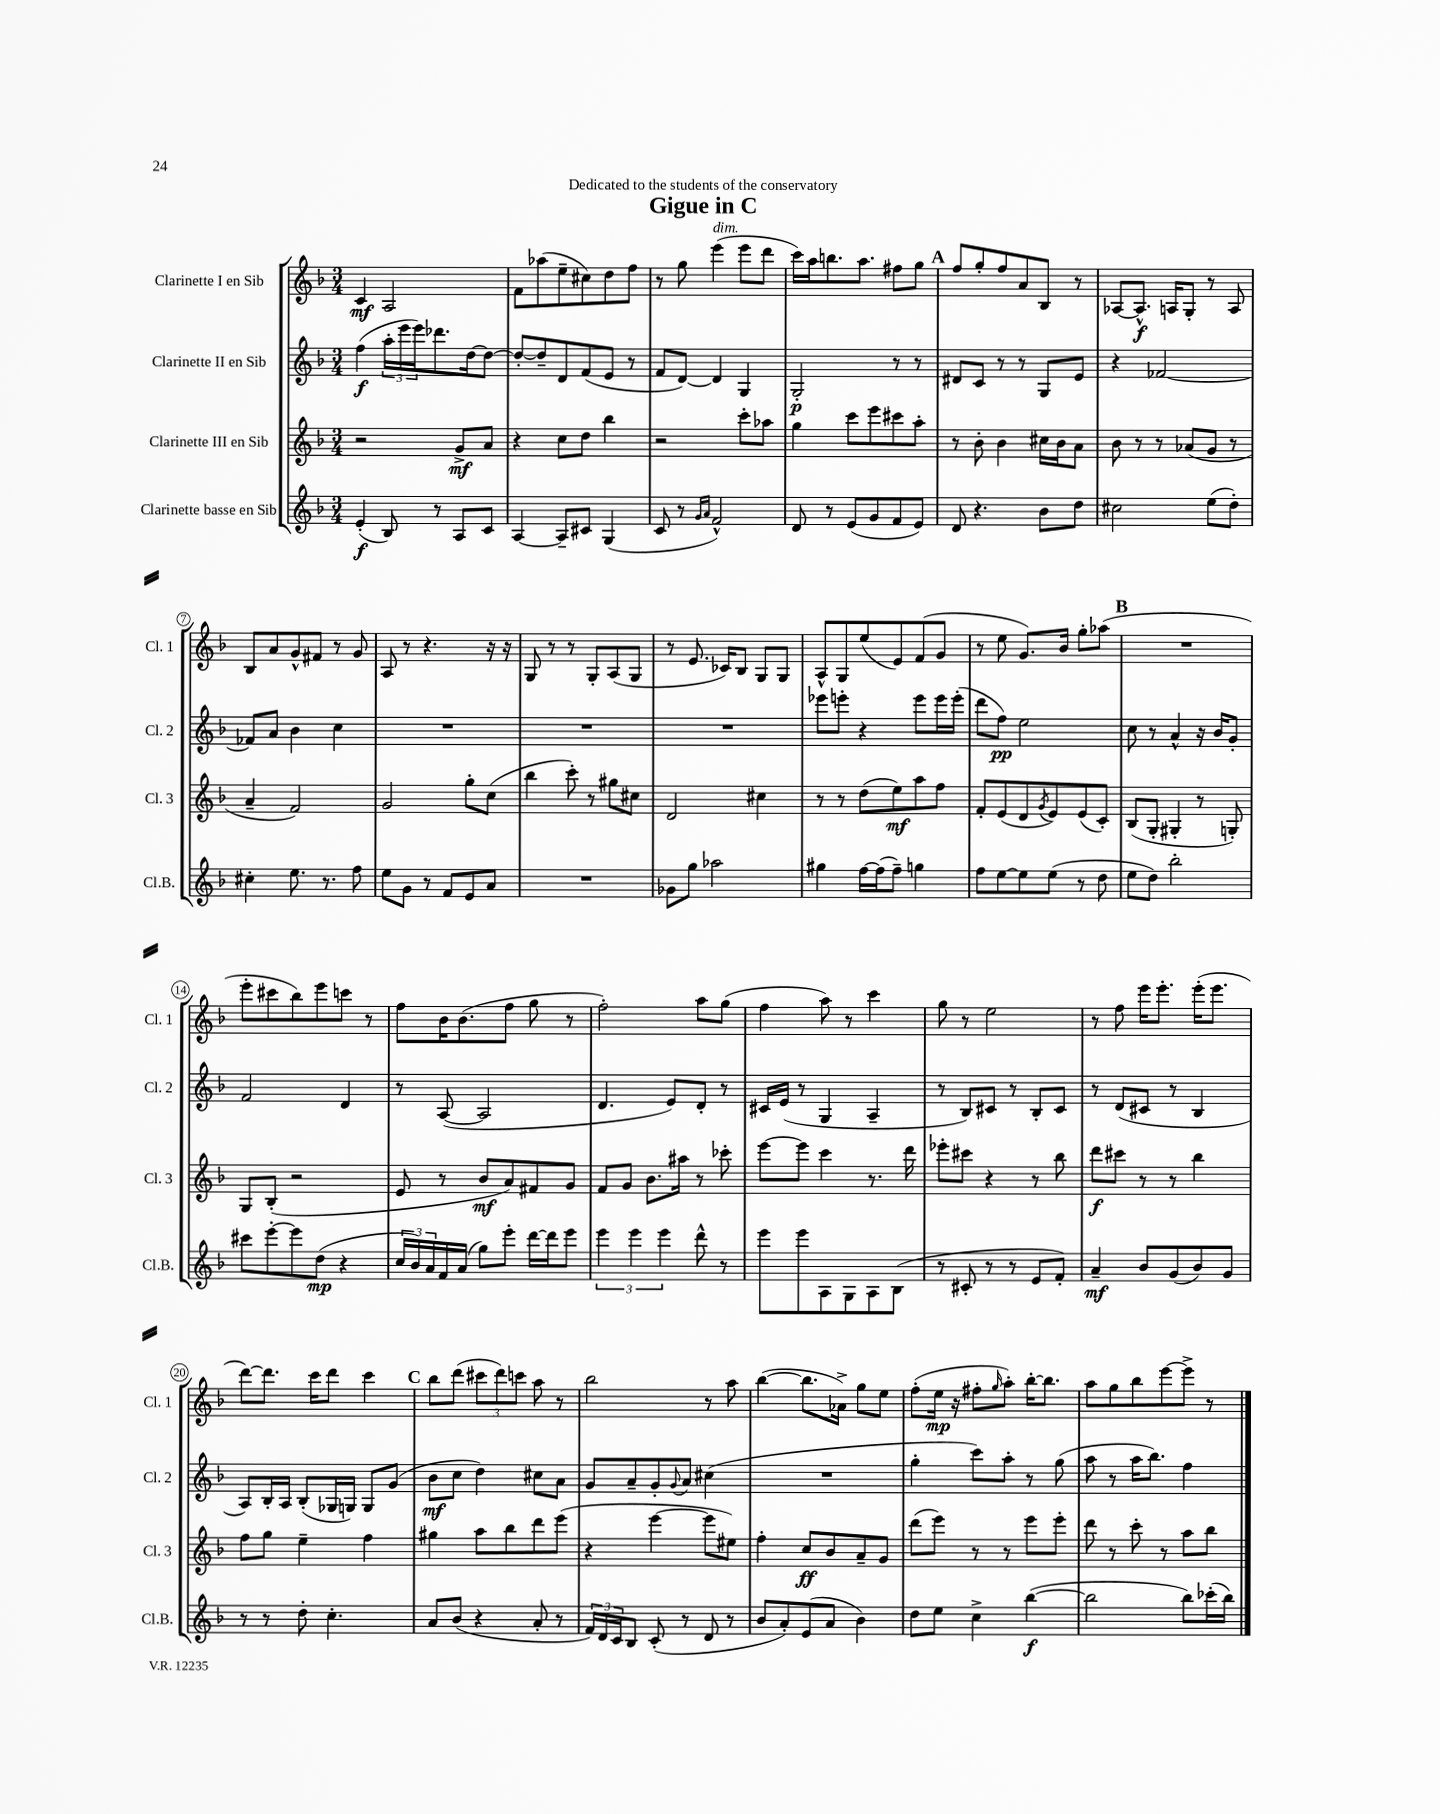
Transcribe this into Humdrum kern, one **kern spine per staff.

**kern	**dynam	**kern	**dynam	**kern	**dynam	**kern	**dynam
*part4	*part4	*part3	*part3	*part2	*part2	*part1	*part1
*staff4	*staff4	*staff3	*staff3	*staff2	*staff2	*staff1	*staff1
*I"Clarinette basse en Sib	*	*I"Clarinette III en Sib	*	*I"Clarinette II en Sib	*	*I"Clarinette I en Sib	*
*I'Cl.B.	*	*I'Cl. 3	*	*I'Cl. 2	*	*I'Cl. 1	*
*clefG2	*	*clefG2	*	*clefG2	*	*clefG2	*
*k[b-]	*	*k[b-]	*	*k[b-]	*	*k[b-]	*
*M3/4	*	*M3/4	*	*M3/4	*	*M3/4	*
=1	=1	=1	=1	=1	=1	=1	=1
(4e'/	f	2r	.	(4ff\	f	4c/	mf
8B-/)	.	.	.	24aa'\LL	.	2A/	.
.	.	.	.	24eee\	.	.	.
.	.	.	.	24eee\J)	.	.	.
8r	.	.	.	8.ddd-X\	.	.	.
8A/L	.	8g^/L	mf	.	.	.	.
.	.	.	.	[16dd\k	.	.	.
8c/J	.	8a/J	.	8dd\J_	.	.	.
=2	=2	=2	=2	=2	=2	=2	=2
[4A/	.	4r	.	8dd'/L_	.	8f\L	.
.	.	.	.	8dd~/]	.	(8aa-X\	.
8A~/L]	.	8cc\L	.	8d/	.	8ee~\	.
8c#X/J	.	8dd\J	.	(8f/	.	8cc#X\)	.
(4G/	.	4bb-\	.	8e/J	.	8dd\	.
.	.	.	.	8r	.	8ff\J	.
=3	=3	=3	=3	=3	=3	=3	=3
8c/	.	2r	.	8f/L	.	8r	.
8r	.	.	.	[8d/J)	.	8gg\	.
16qqg/LL	.	.	.	.	.	.	.
16qqa/JJ	.	.	.	.	.	.	.
!	!	!	!	!	!	!LO:TX:a:i:t=dim.	!
2f^^/)	.	.	.	4d/]	.	(4eee\	.
.	.	8ccc'\L	.	4G/	.	8eee\L	.
.	.	8aa-X\J	.	.	.	8ddd\J	.
=4	=4	=4	=4	=4	=4	=4	=4
8d/	.	4gg\	.	2G'/	p	16ccc\LL)	.
.	.	.	.	.	.	16aa\J	.
8r	.	.	.	.	.	8.bbn\	.
(8e/L	.	8ccc\L	.	.	.	.	.
.	.	.	.	.	.	8.aa\J	.
8g/	.	8eee\	.	.	.	.	.
8f/	.	8ccc#X\	.	8r	.	8ff#X\L	.
8e/J)	.	8aa'\J	.	8r	.	8gg\J	.
!!LO:REH:place=s1:t=A
=5	=5	=5	=5	=5	=5	=5	=5
8d/	.	8r	.	8d#X/L	.	8ff/L	.
4.r	.	8b-'\	.	8c/J	.	8gg'/	.
.	.	4b-\	.	8r	.	8ff/	.
.	.	.	.	8r	.	8a/	.
8b-\L	.	16cc#X\LL	.	8G/L	.	8B-/J	.
.	.	16b-\J	.	.	.	.	.
8dd\J	.	8a\J	.	8e/J	.	8r	.
=6	=6	=6	=6	=6	=6	=6	=6
2cc#X\	.	8b-\	.	4r	.	[8A-X/L	.
.	.	8r	.	.	.	8.A-^^/J]	f
.	.	8r	.	[2f-X/	.	.	.
.	.	.	.	.	.	16An/KL	.
.	.	(8a-X/L	.	.	.	8G'/J	.
(8ee\L	.	8g/J	.	.	.	8r	.
8dd'\J)	.	8r	.	.	.	8A/	.
!!LO:LB:g=z
=7	=7	=7	=7	=7	=7	=7	=7
4cc#X'\	.	4a~/	.	8f-X/L]	.	8B-/L	.
.	.	.	.	8a/J	.	8a/	.
8.ee\	.	2f/)	.	4b-\	.	8g^^/	.
.	.	.	.	.	.	8f#X/J	.
8.r	.	.	.	.	.	.	.
.	.	.	.	4cc\	.	8r	.
8ff\	.	.	.	.	.	8g/	.
=8	=8	=8	=8	=8	=8	=8	=8
8ee\L	.	2g/	.	2.r	.	8A/	.
8g\J	.	.	.	.	.	8r	.
8r	.	.	.	.	.	4.r	.
8f/L	.	.	.	.	.	.	.
8e/	.	8gg'\L	.	.	.	.	.
8a/J	.	(8cc\J	.	.	.	16r	.
.	.	.	.	.	.	16r	.
=9	=9	=9	=9	=9	=9	=9	=9
2.r	.	4bb-\	.	2.r	.	8G/	.
.	.	.	.	.	.	8r	.
.	.	8ccc'\)	.	.	.	8r	.
.	.	8r	.	.	.	8G'/L	.
.	.	8gg#X\L	.	.	.	(8A/	.
.	.	8cc#X\J	.	.	.	8G/J	.
=10	=10	=10	=10	=10	=10	=10	=10
8g-X\L	.	2d/	.	2.r	.	8r	.
8gg\J	.	.	.	.	.	8.e/	.
2aa-X\	.	.	.	.	.	.	.
.	.	.	.	.	.	16c-X/KL)	.
.	.	.	.	.	.	8B-/J	.
.	.	4cc#X\	.	.	.	8G/L	.
.	.	.	.	.	.	8G/J	.
=11	=11	=11	=11	=11	=11	=11	=11
4gg#X\	.	8r	.	8eee-X\L	.	8A^^/L	.
.	.	8r	.	8eeen'\J	.	8G/	.
[16ff\LL	.	(8dd\L	.	4r	.	(8ee/	.
(16ff\J]	.	.	.	.	.	.	.
8ff~\J)	.	8ee\)	mf	.	.	8e/)	.
4ggn\	.	8aa\	.	8eee\L	.	(8f/	.
.	.	8ff\J	.	16eee\L	.	8g/J	.
.	.	.	.	(16eee'\JJ	.	.	.
=12	=12	=12	=12	=12	=12	=12	=12
8ff\L	.	8f'/L	.	8ddd\L	.	8r	.
[8ee\	.	(8e/	.	8ff\J)	pp	8ee\	.
8ee\]	.	8d/	.	2ee\	.	8.g/L)	.
.	.	8qg/	.	.	.	.	.
(8ee\J	.	8e/)	.	.	.	.	.
.	.	.	.	.	.	16b-/Jk	.
8r	.	(8e/	.	.	.	8gg'\L	.
8dd\	.	8c'/J)	.	.	.	(8aa-X\J	.
!!LO:REH:place=s1:t=B
=13	=13	=13	=13	=13	=13	=13	=13
8ee\L	.	(8B-/L	.	8cc\	.	2.r	.
8dd\J)	.	8G'/J	.	8r	.	.	.
2bb-'\	.	4G#X'/	.	4a^^/	.	.	.
.	.	8r	.	16r	.	.	.
.	.	.	.	16b-/KL	.	.	.
.	.	8Gn'/)	.	8g'/J	.	.	.
!!LO:LB:g=z
=14	=14	=14	=14	=14	=14	=14	=14
8ccc#X\L	.	8G/L	.	2f/	.	8eee'\L	.
[8eee'\	.	(8B-'/J	.	.	.	8ccc#X\	.
8eee\]	.	2r	.	.	.	8bb-\)	.
(8dd\J	mp	.	.	.	.	8eee\	.
4r	.	.	.	4d/	.	8cccn\J	.
.	.	.	.	.	.	8r	.
=15	=15	=15	=15	=15	=15	=15	=15
24cc/LL	.	8e/	.	8r	.	8ff\L	.
24b-/)	.	.	.	.	.	.	.
24a/	.	.	.	.	.	.	.
16f/	.	8r	.	([8A/	.	16b-\K	.
(16a/JJ	.	.	.	.	.	(8.b-\	.
8gg\L)	.	8b-/L	mf	2A/]	.	.	.
8eee'\J	.	8a/)	.	.	.	8ff\J	.
[16ddd\LL	.	8f#X/	.	.	.	8gg\	.
16ddd\J]	.	.	.	.	.	.	.
8eee\J	.	8g/J	.	.	.	8r	.
=16	=16	=16	=16	=16	=16	=16	=16
6eee\	.	8f/L	.	4.d/	.	2ff'\)	.
.	.	8g/J	.	.	.	.	.
6eee\	.	.	.	.	.	.	.
.	.	8.b-\L	.	.	.	.	.
6eee\	.	.	.	.	.	.	.
.	.	.	.	8e/L)	.	.	.
.	.	16aa#X\Jk	.	.	.	.	.
8ddd^^\	.	8r	.	8d'/J	.	8aa\L	.
8r	.	8ccc-X'\	.	8r	.	(8gg\J	.
=17	=17	=17	=17	=17	=17	=17	=17
8eee\L	.	[8eee\L	.	16c#X/LL	.	4ff\	.
.	.	.	.	(16e/JJ	.	.	.
8eee\	.	8eee\J]	.	8r	.	.	.
8A\	.	4ccc\	.	4G/	.	8aa\)	.
8G\	.	.	.	.	.	8r	.
8A\	.	8.r	.	4A~/	.	4ccc\	.
(8B-\J	.	.	.	.	.	.	.
.	.	16ddd\	.	.	.	.	.
=18	=18	=18	=18	=18	=18	=18	=18
8r	.	8eee-X'\L	.	8r	.	8gg\	.
8c#X'/	.	8ccc#X\J	.	8B-/L)	.	8r	.
8r	.	4r	.	8c#X/J	.	2ee\	.
8r	.	.	.	8r	.	.	.
8e/L	.	8r	.	8B-'/L	.	.	.
8f'/J)	.	8bb-\	.	8c#/J	.	.	.
=19	=19	=19	=19	=19	=19	=19	=19
4a~/	mf	8ddd\L	f	8r	.	8r	.
.	.	8ccc#X\J	.	(8d/L	.	8ff\	.
8b-/L	.	8r	.	8c#X/J	.	16eee\KL	.
.	.	.	.	.	.	8.eee'\J	.
(8g/	.	8r	.	8r	.	.	.
8b-/)	.	4bb-\	.	4B-/	.	(16eee'\KL	.
.	.	.	.	.	.	8.eee\J	.
8g/J	.	.	.	.	.	.	.
!!LO:LB:g=z
=20	=20	=20	=20	=20	=20	=20	=20
8r	.	8ff\L	.	8A/L)	.	[8ddd\L)	.
8r	.	8gg\J	.	16B-'/L	.	8.ddd\J]	.
.	.	.	.	16A/JJ	.	.	.
8dd'\	.	4ee~\	.	(8B-'/L	.	.	.
.	.	.	.	.	.	16ccc\KL	.
4.cc'\	.	.	.	16G-X/L	.	8ddd\J	.
.	.	.	.	16Gn/JJ)	.	.	.
.	.	4ff\	.	8G/L	.	4ccc\	.
.	.	.	.	(8g/J	.	.	.
!!LO:REH:place=s1:t=C
=21	=21	=21	=21	=21	=21	=21	=21
8a/L	.	4gg#X\	.	8b-\L	mf	8bb-\L	.
(8b-/J	.	.	.	8cc\J	.	(8ddd\J	.
4r	.	8aa\L	.	4dd\)	.	12ccc#X\L	.
.	.	.	.	.	.	12ddd\)	.
.	.	8bb-\	.	.	.	.	.
.	.	.	.	.	.	12cccn\J	.
8a'/	.	8ddd\	.	8cc#X\L	.	8aa\	.
8r	.	(8eee\J	.	8a\J	.	8r	.
=22	=22	=22	=22	=22	=22	=22	=22
24f/LL)	.	4r	.	8g/L	.	2bb-\	.
24d/	.	.	.	.	.	.	.
24c/J	.	.	.	.	.	.	.
8B-/J	.	.	.	8a~/	.	.	.
(8c'/	.	[4eee\	.	8g'/	.	.	.
.	.	.	.	8qqg/	.	.	.
8r	.	.	.	8a/J	.	.	.
8d/	.	8eee\L]	.	(4cc#X\	.	8r	.
8r	.	8ee#X\J)	.	.	.	8aa\	.
=23	=23	=23	=23	=23	=23	=23	=23
8b-/L	.	4ff'\	.	2.r	.	([4bb-\	.
8a'/)	.	.	.	.	.	.	.
(8e/	.	8cc/L	ff	.	.	8.bb-\L]	.
8a/J	.	8b-/	.	.	.	.	.
.	.	.	.	.	.	16a-X^\Jk)	.
4b-\)	.	8a~/	.	.	.	8gg\L	.
.	.	8g/J	.	.	.	8ee\J	.
=24	=24	=24	=24	=24	=24	=24	=24
8dd\L	.	(8ddd\L	.	4gg'\	.	(8ff'\L	.
8ee\J	.	8eee\J)	.	.	.	16ee\Jk	mp
.	.	.	.	.	.	16r	.
4cc^\	.	8r	.	8ccc\L)	.	8ff#X'\L	.
.	.	.	.	.	.	16qqgg/	.
.	.	8r	.	8aa'\J	.	8aa'\J)	.
([4bb-\	f	8eee\L	.	8r	.	[16bb-'\KL	.
.	.	.	.	.	.	8.bb-\J]	.
.	.	8eee'\J	.	(8gg\	.	.	.
=25	=25	=25	=25	=25	=25	=25	=25
2bb-\]	.	8ddd\	.	8aa\	.	8aa\L	.
.	.	8r	.	8r	.	8gg\	.
.	.	8ccc'\	.	16aa\KL	.	8bb-\	.
.	.	.	.	8.bb-\J)	.	.	.
.	.	8r	.	.	.	[8eee\	.
8bb-\L)	.	8aa\L	.	4ff\	.	8eee^\J]	.
(16ccc-X'\L	.	8bb-\J	.	.	.	8r	.
16bb-\JJ)	.	.	.	.	.	.	.
==	==	==	==	==	==	==	==
*-	*-	*-	*-	*-	*-	*-	*-
